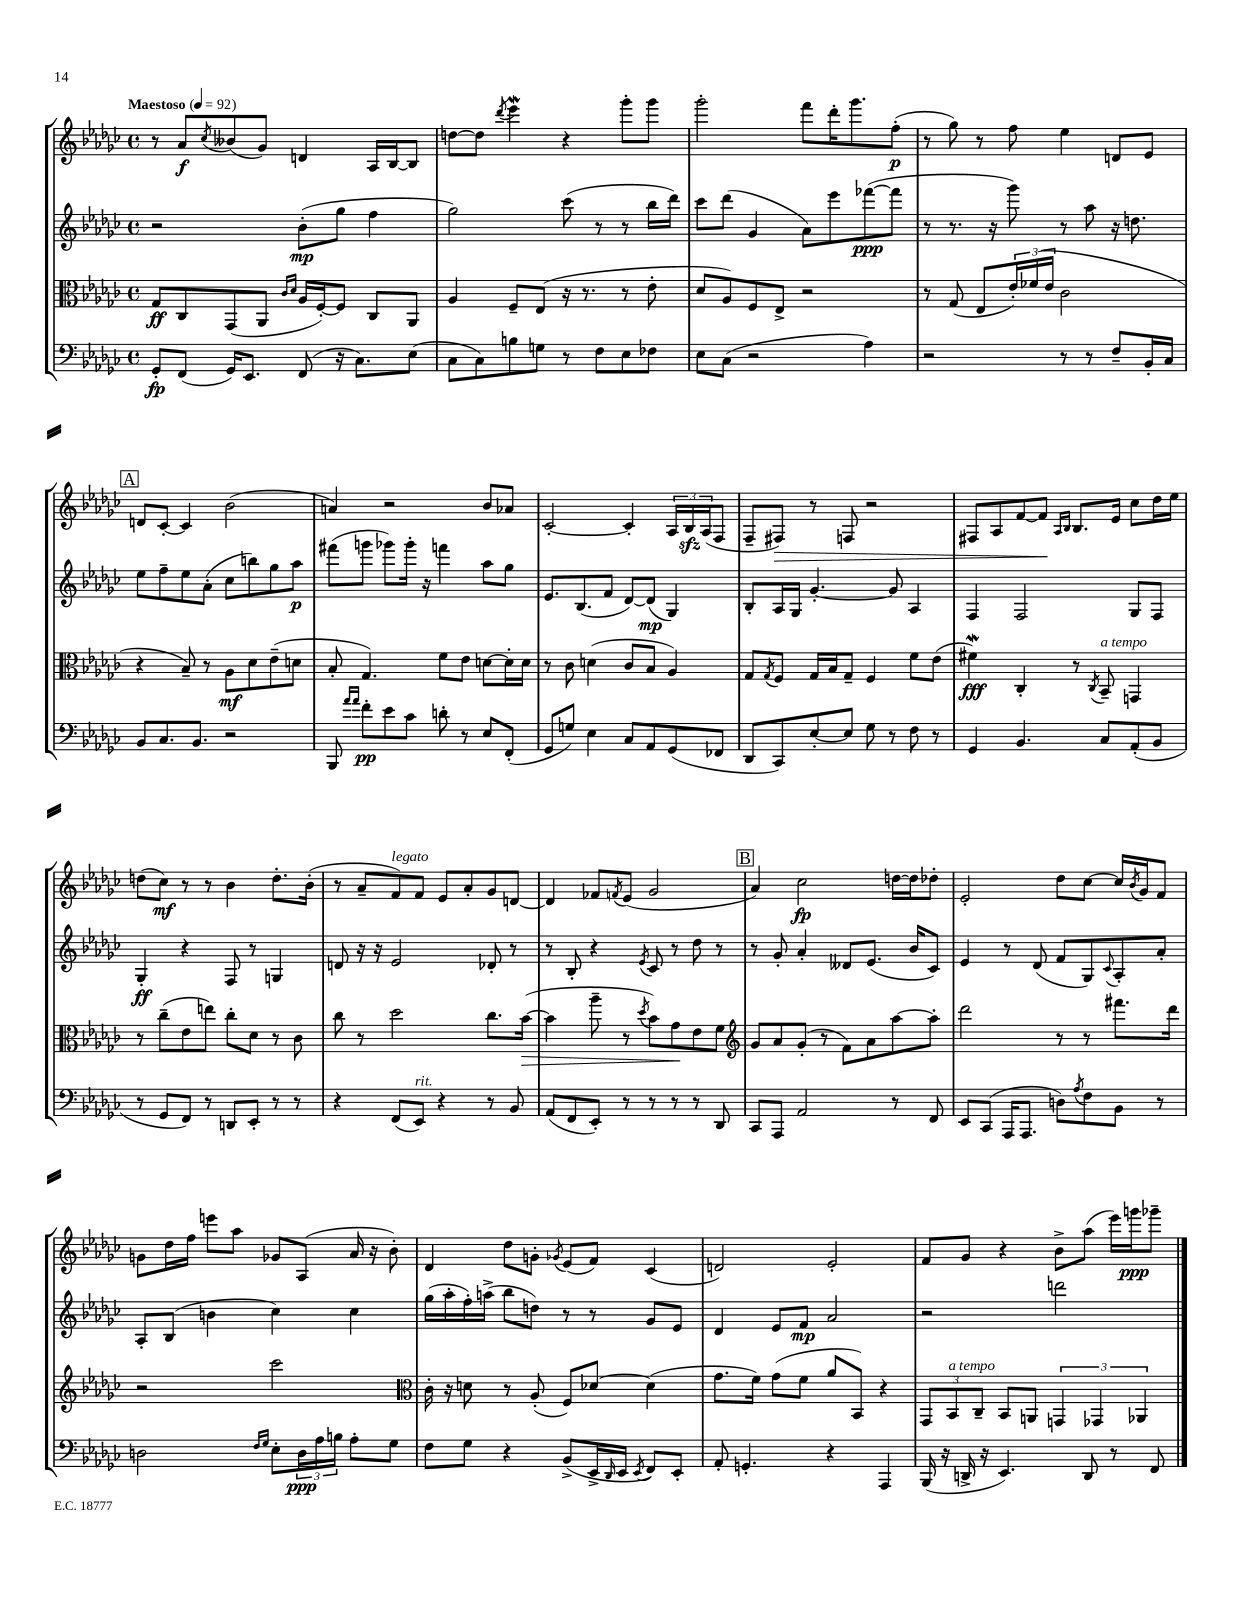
<<
\new StaffGroup <<
\new Staff = "s0" {
    \clef treble \key ges \major \defaultTimeSignature \time 4/4 \tempo "Maestoso" 4 = 92
    r8 aes'8\f \acciaccatura { ces''8 } beses'8( ges'8) d'4 aes16 bes16~ bes8 |
    d''8~ d''8 \acciaccatura { des'''8 } ees'''4\mordent r4 ges'''8-. ges'''8 |
    ges'''2-. f'''8 des'''16-. ges'''8. f''8-.\p( |
    r8 ges''8) r8 f''8 ees''4 d'8 ees'8 |
    \mark \markup { \box "A" } d'8 ces'8~-. ces'4 bes'2( |
    a'4) r2 bes'8 aes'8 |
    ces'2~-. ces'4-. \tuplet 3/2 { aes16 bes16\sfz aes16( } f8 |
    f8-- fis8\>) r8 f8 r2 |
    fis8 aes8 f'8~ f'8\! \grace { aes16 bes16 } bes8. ees'16 ces''8 des''16 ees''16 |
    d''8( ces''8\mf) r8 r8 bes'4 d''8.-. bes'16-.( |
    r8 aes'8-- f'8^\markup { \italic "legato" }) f'8 ees'8 aes'8-. ges'8 d'8~ |
    d'4 fes'8 \acciaccatura { f'8 } ees'8( ges'2 |
    \mark \markup { \box "B" } aes'4) ces''2\fp d''16~ d''16 des''8-. |
    ees'2-. des''8 ces''8~ ces''16 \acciaccatura { bes'8 } ges'16 f'8 |
    g'8 des''16 f''16 e'''8 aes''8 ges'8 aes8( aes'16 r16 bes'8-.) |
    des'4 des''8 g'8-. \acciaccatura { ges'8 } ees'8( f'8) ces'4( |
    d'2) ees'2-. |
    f'8 ges'8 r4 bes'8-> aes''8( ees'''16) g'''16\ppp ges'''8-- \bar "|." |
}
\new Staff = "s1" {
    \clef treble \key ges \major \defaultTimeSignature \time 4/4
    r2 bes'8-.\mp( ges''8 f''4 |
    ges''2) ces'''8( r8 r8 bes''16 des'''16) |
    ces'''8 des'''8( ges'4 aes'8) ees'''8 fes'''8~\ppp( fes'''8 |
    r8 r8. r16 ges'''8) r8 aes''8 r16 d''8. |
    \mark \markup { \box "A" } ees''8 f''8-- ees''8 aes'8-.( ces''8 b''8) ges''8 aes''8\p |
    fis'''8( g'''8 ges'''8) ges'''16-. r16 f'''4 aes''8 ges''8 |
    ees'8. bes8.( f'8 des'8~) des'8\mp( ges4) |
    bes8-. aes16 ges16 ges'4.~-. ges'8 aes4 |
    f4 f2 ges8 f8 |
    ges4-.\ff r4 f8 r8 g4 |
    d'8 r16 r16 ees'2 des'8-. r8 |
    r8 bes8-. r4 \acciaccatura { ees'8 } ces'8 r8 des''8 r8 |
    \mark \markup { \box "B" } r8 ges'8-. aes'4-. deses'8 ees'8.( bes'16 ces'8) |
    ees'4 r8 des'8( f'8 ges8) \appoggiatura { ces'8 } aes8-. aes'8-. |
    aes8-. bes8( b'4 ces''4) ces''4 |
    ges''16( aes''16-. f''16-.) a''16->( bes''8 d''8) r8 r8 ges'8 ees'8 |
    des'4 ees'8 f'8\mp aes'2 |
    r2 d'''2 \bar "|." |
}
\new Staff = "s2" {
    \clef alto \key ges \major \defaultTimeSignature \time 4/4
    ges8\ff ces8 ges,8( aes,8 \grace { ces'16 des'16 } aes16 f16~-.) f8 ces8 aes,8 |
    aes4 f8-- ees8( r16 r8. r8 ees'8-. |
    des'8 aes8) f8 ees8-> r2 |
    r8 ges8( ees8 \tuplet 3/2 { ees'16-.) fes'16( ees'16 } ces'2 |
    \mark \markup { \box "A" } r4 bes8--) r8 aes8\mf des'8 ees'8--( d'8 |
    bes8-. ges4.) f'8 ees'8 d'8~ d'16-. d'16 |
    r8 ces'8 d'4( ces'8 bes8 aes4) |
    ges8 \acciaccatura { ges8 } f8 ges16 bes16 ges8-- f4 f'8 ees'8( |
    fis'4\mordent\fff) ces4-. r8 \acciaccatura { ces8 } bes,8--^\markup { \italic "a tempo" } g,4 |
    r8 ces''8--( ees'8 e''8) ces''8-. des'8 r8 ces'8 |
    ces''8 r8 des''2 ces''8. bes'16~\>( |
    bes'4 aes''8-- r8 \acciaccatura { des''8 } bes'8) ges'8\! ees'8 f'8 |
    \mark \markup { \box "B" } \clef treble ges'8 aes'8 ges'8-.( r8 f'8) aes'8 aes''8~ aes''8-. |
    des'''2 r8 r8 fis'''8. des'''16 |
    r2 ces'''2 |
    \clef alto ces'16-. r16 d'8 r8 aes8-.( f8) des'8~ des'4( |
    ges'8. f'16) ges'8( f'8 aes'8 bes,8) r4 |
    \tuplet 3/2 { ges,8 bes,8^\markup { \italic "a tempo" } ces8-- } bes,8 a,8 \tuplet 3/2 { g,4 ges,4 aes,4 } \bar "|." |
}
\new Staff = "s3" {
    \clef bass \key ges \major \defaultTimeSignature \time 4/4
    ges,8-.\fp f,8( ges,16) ees,8. f,8( r16 ces8.) ees8( |
    ces8 ces8) b8 g8 r8 f8 ees8 fes8 |
    ees8 ces8( r2 aes4) |
    r2 r8 r8 f8-- bes,16-. ces16 |
    \mark \markup { \box "A" } bes,8 ces8. bes,8. r2 |
    bes,,8 \grace { aes'16 aes'16 } f'8-.\pp ees'8 ces'8 d'8-. r8 ees8 f,8-.( |
    ges,8 g8) ees4 ces8 aes,8 ges,8( fes,8 |
    des,8 ces,8) ees8~-. ees8 ges8 r8 f8 r8 |
    ges,4 bes,4. ces8 aes,8-.( bes,8 |
    r8 ges,8 f,8) r8 d,8 ees,8-. r8 r8 |
    r4 f,8( ees,8^\markup { \italic "rit." }) r4 r8 bes,8 |
    aes,8( f,8 ees,8-.) r8 r8 r8 r8 des,8 |
    \mark \markup { \box "B" } ces,8 aes,,8 aes,2 r8 f,8 |
    ees,8 ces,8( aes,,16 aes,,8. d8) \acciaccatura { aes8 } f8 bes,8 r8 |
    d2 \grace { f16 ges16 } ees8-. \tuplet 3/2 { d16\ppp aes16 b16 } aes8-. ges8 |
    f8 ges8 r4 bes,8->( ees,16-> \grace { des,16 } ees,16 \acciaccatura { ees,8 } f,8) ees,8-. |
    aes,8-. g,4.-. r4 aes,,4 |
    bes,,16( r16 d,16-> r16 ees,4.) d,8 r8 f,8 \bar "|." |
}
>>
>>
\layout { \context { \Score \remove "Bar_number_engraver" } }
